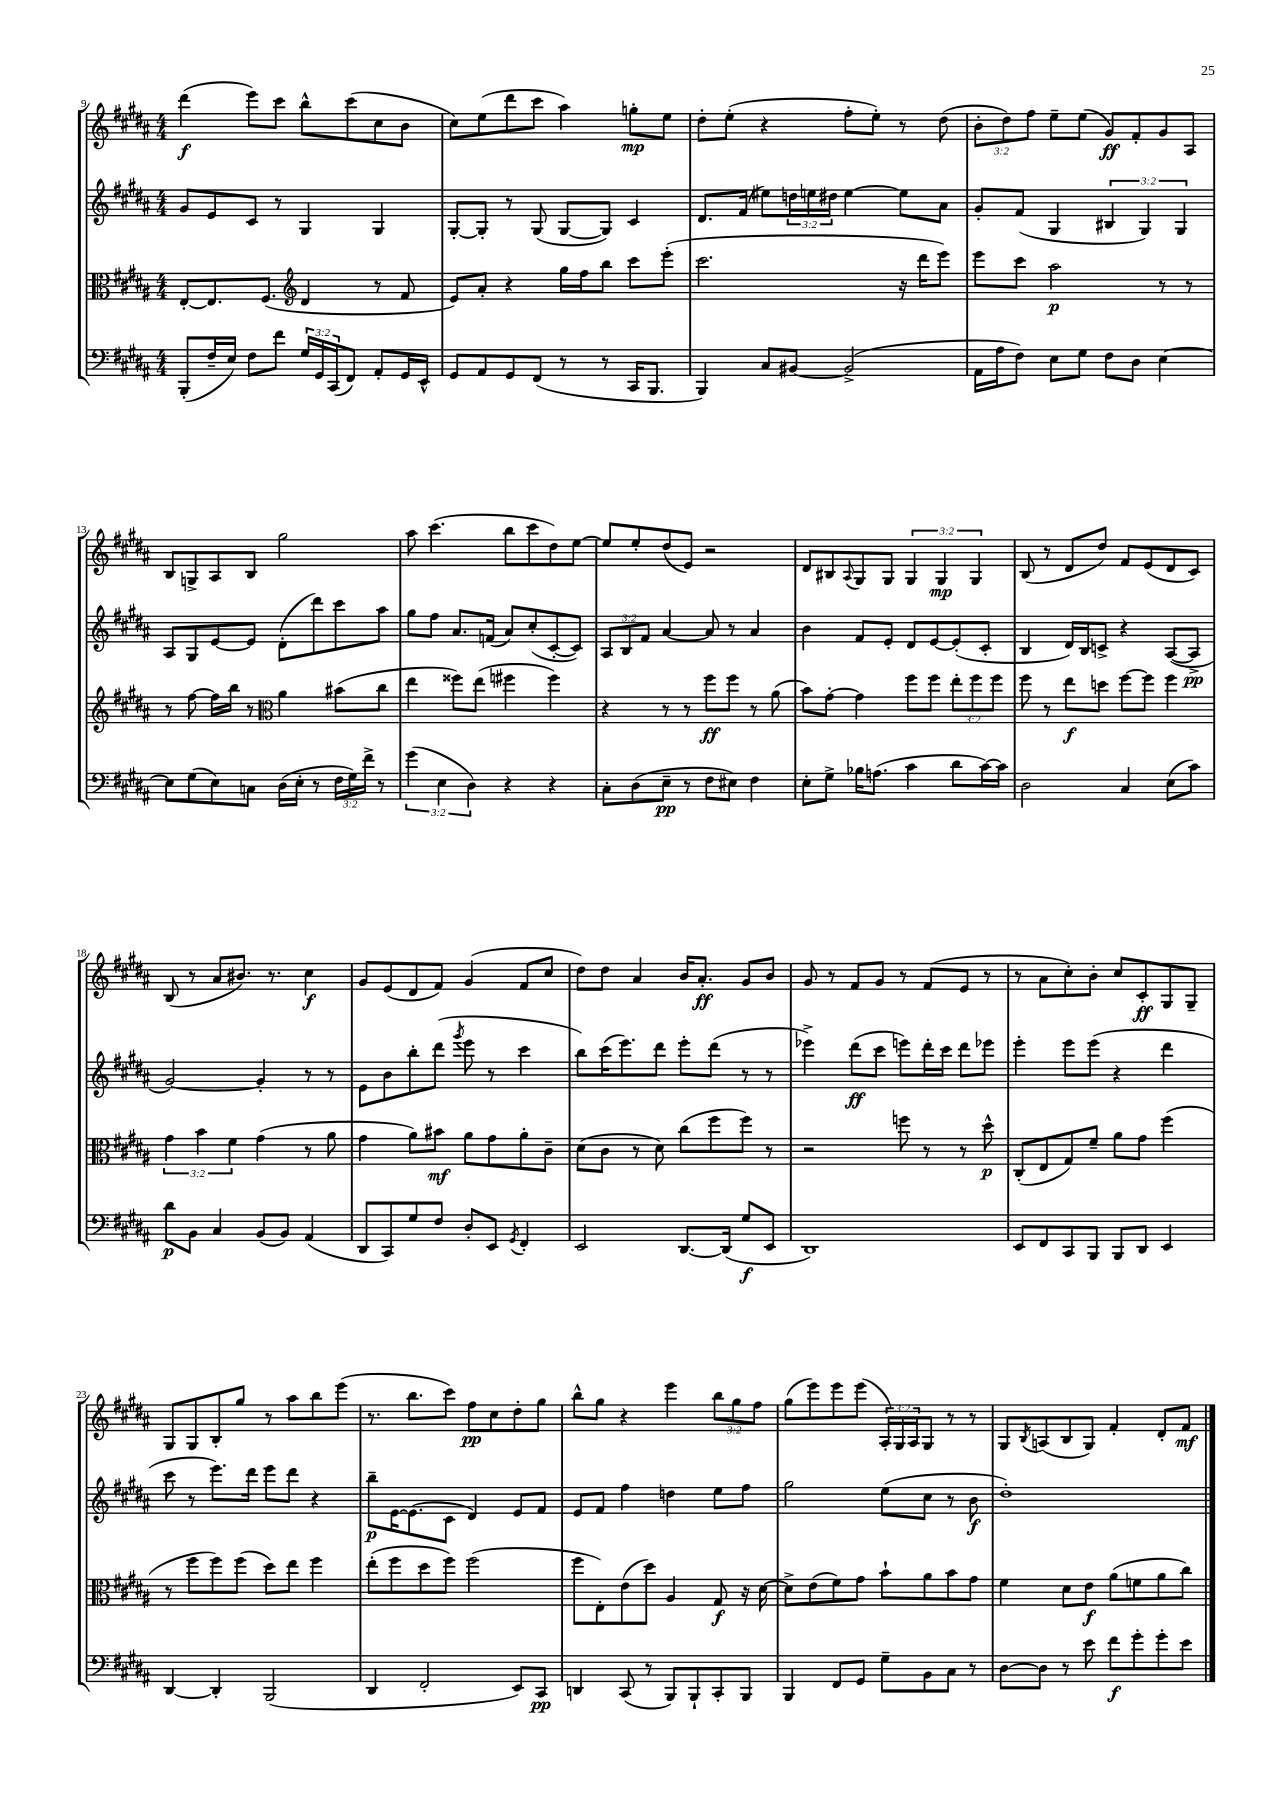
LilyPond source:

<<
\new StaffGroup <<
\new Staff = "s0" {
    \clef treble \key b \major \numericTimeSignature \time 4/4 \override Staff.TupletNumber.text = #tuplet-number::calc-fraction-text
    dis'''4\f( e'''8) cis'''8 b''8-^ cis'''8( cis''8 b'8 |
    cis''8) e''8( dis'''8 cis'''8 ais''4) g''8-.\mp e''8 |
    dis''8-. e''8-.( r4 fis''8-. e''8-.) r8 dis''8( |
    \tuplet 3/2 { b'8-. dis''8) fis''8 } e''8-- e''8( gis'8\ff) fis'8-. gis'8 ais8 |
    b8 g8-> ais8 b8 gis''2 |
    ais''8 cis'''4.( b''8 cis'''8 dis''8) e''8~ |
    e''8 e''8-. dis''8( e'8) r2 |
    dis'8 bis8 \appoggiatura { ais8 } gis8 gis8 \tuplet 3/2 { gis4 gis4\mp gis4 } |
    b8( r8 dis'8 dis''8) fis'8 e'8( dis'8 cis'8) |
    b8( r8 ais'8 bis'8.) r8. cis''4\f |
    gis'8 e'8( dis'8 fis'8) gis'4( fis'8 cis''8 |
    dis''8) dis''8 ais'4 b'16 ais'8.-.\ff gis'8 b'8 |
    gis'8 r8 fis'8 gis'8 r8 fis'8( e'8 r8 |
    r8 ais'8 cis''8-.) b'8-. cis''8 cis'8-.\ff gis8 gis8-- |
    gis8 gis8 b8-. gis''8 r8 ais''8 b''8 e'''8( |
    r8. b''8. cis'''8) fis''8\pp cis''8 dis''8-. gis''8 |
    b''8-^ gis''8 r4 e'''4 \tuplet 3/2 { b''8 gis''8 fis''8 } |
    gis''8( e'''8) e'''8 e'''8( \tuplet 3/2 { ais16-.) gis16 ais16 } gis8 r8 r8 |
    gis8 \acciaccatura { b8 } a8( b8 gis8) fis'4-. dis'8-. fis'8\mf \bar "|." |
}
\new Staff = "s1" {
    \clef treble \key b \major \numericTimeSignature \time 4/4 \override Staff.TupletNumber.text = #tuplet-number::calc-fraction-text
    gis'8 e'8 cis'8 r8 gis4 gis4 |
    gis8~-. gis8-. r8 gis8( gis8~ gis8) cis'4 |
    dis'8. fis'16( eis''8) \tuplet 3/2 { d''16 e''16 dis''16 } e''4~ e''8 ais'8 |
    gis'8-. fis'8( gis4 \tuplet 3/2 { bis4 gis4) gis4 } |
    ais8 gis8 e'8~ e'8 dis'8-.( dis'''8) cis'''8 ais''8 |
    gis''8 fis''8 ais'8. f'16( ais'8) cis''8-.( cis'8~-. cis'8) |
    \tuplet 3/2 { ais8 b8 fis'8 } ais'4~ ais'8 r8 ais'4 |
    b'4 fis'8 e'8-. dis'8 e'8~ e'8-.( cis'8-. |
    b4 dis'16) b16 c'8-> r4 ais8~( ais8->\pp |
    gis'2~) gis'4-. r8 r8 |
    e'8 b'8 b''8-. dis'''8( \acciaccatura { gis'''8 } e'''8 r8 cis'''4 |
    b''8) cis'''16( e'''8.) dis'''8 e'''8-. dis'''8( r8 r8 |
    ees'''4->) dis'''8\ff( cis'''8 e'''8) dis'''16-. cis'''16 dis'''8 ees'''8 |
    e'''4-. e'''8 e'''8( r4 dis'''4 |
    cis'''8 r8 e'''8.) dis'''16 e'''8 dis'''8 r4 |
    b''8--\p e'16~ e'8.( cis'8 dis'4) e'8 fis'8 |
    e'8 fis'8 fis''4 d''4 e''8 fis''8 |
    gis''2 e''8( cis''8 r8 b'8\f |
    dis''1-.) \bar "|." |
}
\new Staff = "s2" {
    \clef alto \key b \major \numericTimeSignature \time 4/4 \override Staff.TupletNumber.text = #tuplet-number::calc-fraction-text
    e8~-. e8. fis8.( \clef treble dis'4 r8 fis'8 |
    e'8) ais'8-. r4 gis''16 fis''16 b''8 cis'''8 e'''8-.( |
    cis'''2. r16 dis'''16 e'''8) |
    e'''8 cis'''8 ais''2\p r8 r8 |
    r8 fis''8~ fis''16 b''16 r8 \clef alto ais'4 bis'8( cis''8 |
    e''4 fisis''8) e''8( fis''4 fis''4) |
    r4 r8 r8 fis''8\ff fis''8 r8 ais'8( |
    b'8) gis'8~-. gis'4 fis''8 fis''8 \tuplet 3/2 { e''8-. fis''8 fis''8 } |
    fis''8 r8 e''8\f d''8 fis''8~ fis''8 fis''4 |
    \tuplet 3/2 { gis'4 b'4 fis'4 } gis'4( r8 ais'8 |
    gis'4 ais'8) bis'8\mf ais'8 gis'8 ais'8-. cis'8-- |
    dis'8( cis'8 r8 dis'8) cis''8( fis''8 fis''8) r8 |
    r2 f''8 r8 r8 dis''8-^\p |
    cis8-.( e8 gis8) fis'8-- ais'8 gis'8 fis''4( |
    r8 fis''8 fis''8) fis''8( dis''8) e''8 fis''4 |
    e''8-.( fis''8 dis''8 fis''8) fis''2( |
    fis''8 e8-.) e'8( dis''8) ais4 gis8\f r16 dis'16~ |
    dis'8-> e'8( fis'8) gis'8 b'8-! ais'8 b'8 gis'8 |
    fis'4 dis'8 e'8\f ais'8( f'8 ais'8 cis''8) \bar "|." |
}
\new Staff = "s3" {
    \clef bass \key b \major \numericTimeSignature \time 4/4 \override Staff.TupletNumber.text = #tuplet-number::calc-fraction-text
    b,,8-.( fis16-- e16) fis8 fis'8 \tuplet 3/2 { gis16 gis,16 cis,16( } fis,8) ais,8-. gis,16 e,16-^ |
    gis,8 ais,8 gis,8 fis,8( r8 r8 cis,16 b,,8. |
    b,,4) cis8 bis,8~ bis,2->( |
    ais,16 ais16 fis8) e8 gis8 fis8 dis8 e4~ |
    e8 gis8( e8) c8 dis16( e16-. r8 \tuplet 3/2 { fis16 gis16) fis'16-> } r8 |
    \tuplet 3/2 { gis'4( e4 dis4) } r4 r4 |
    cis8-. dis8( e8--\pp r8 fis8 eis8) fis4 |
    e8-. gis8-> bes16 a8.( cis'4 dis'8 cis'16~) cis'16 |
    dis2 cis4 e8( cis'8) |
    dis'8\p b,8 cis4 b,8( b,8) ais,4( |
    dis,8 cis,8) gis8 fis8 dis8-. e,8 \acciaccatura { gis,8 } fis,4-. |
    e,2 dis,8.~ dis,16( gis8\f e,8 |
    dis,1) |
    e,8 fis,8 cis,8 b,,8 b,,8 dis,8 e,4 |
    dis,4~ dis,4-. b,,2( |
    dis,4 fis,2-. e,8) cis,8\pp |
    d,4 cis,8( r8 b,,8) b,,8-! cis,8-. b,,8 |
    b,,4 fis,8 gis,8 gis8-- b,8 cis8 r8 |
    dis8~ dis8 r8 e'8 fis'8\f gis'8-. gis'8-. e'8 \bar "|." |
}
>>
>>
\layout { \context { \Score currentBarNumber = #9 } }
